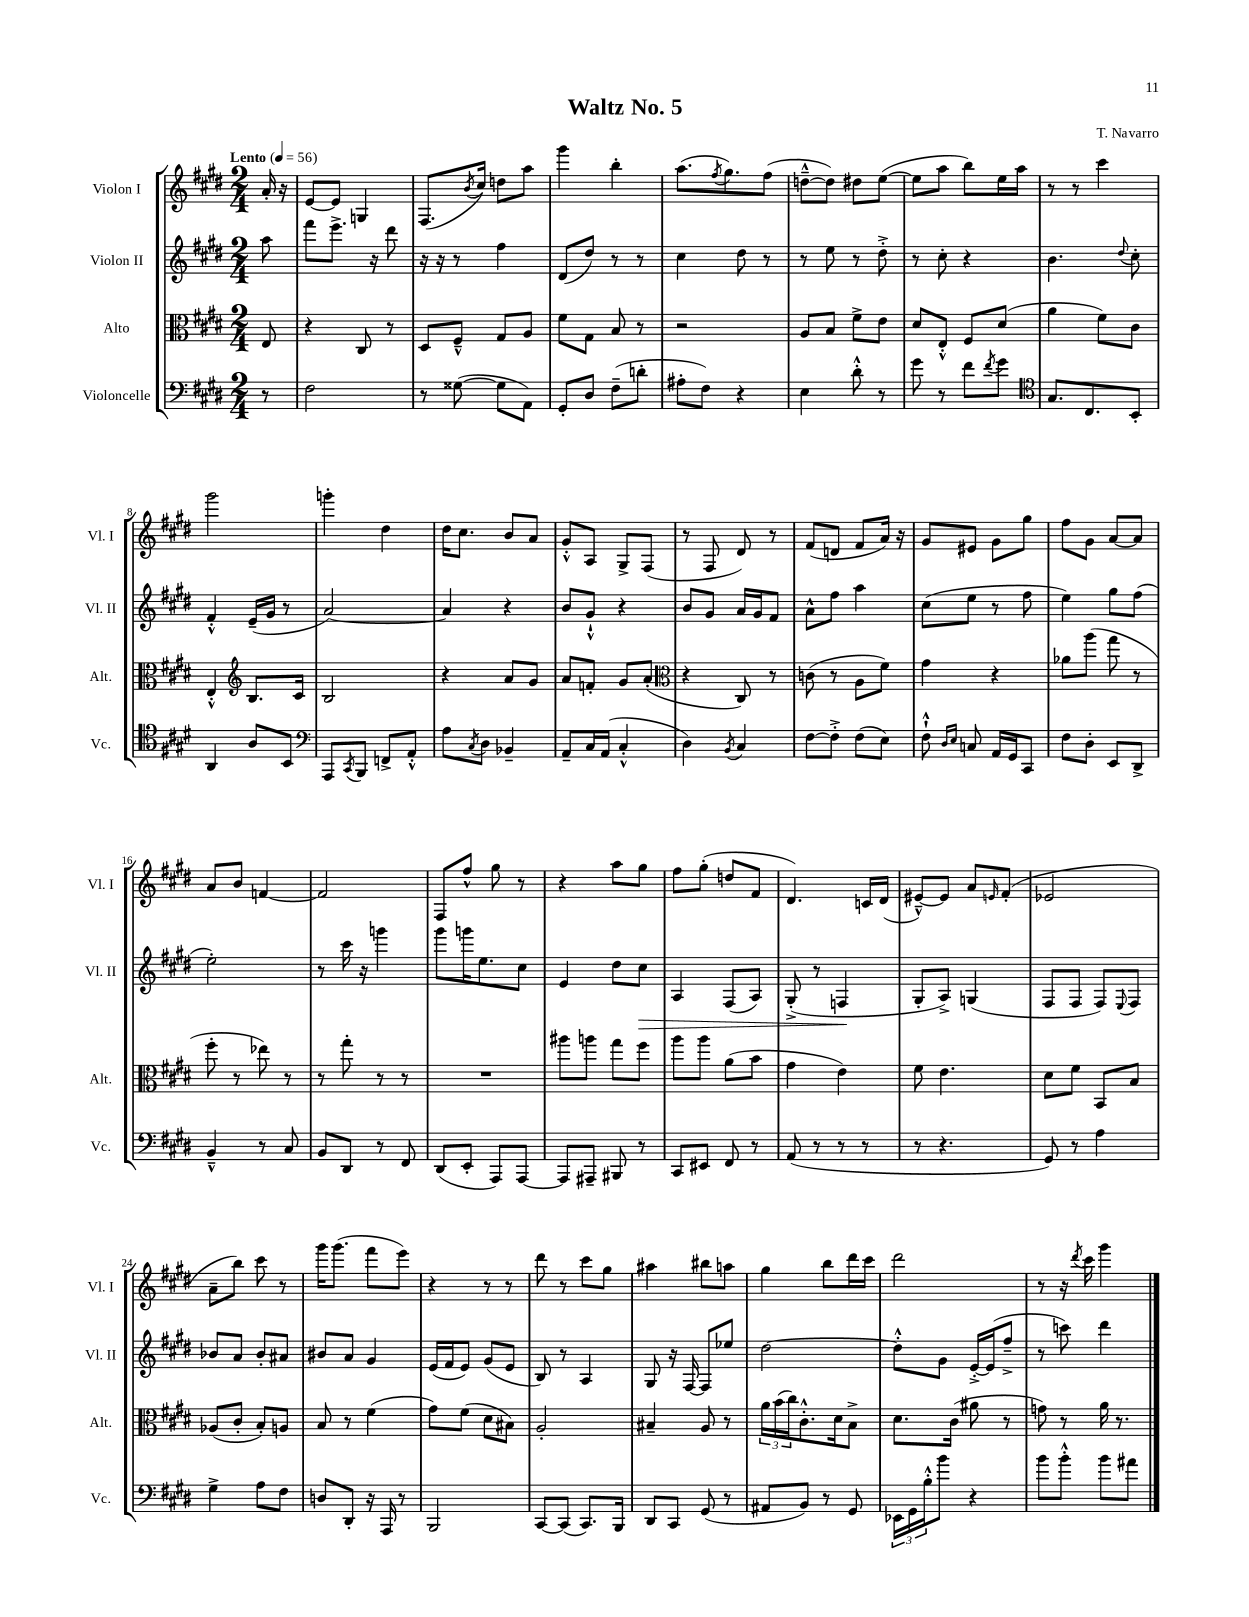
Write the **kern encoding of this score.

**kern	**kern	**kern	**kern
*staff4	*staff3	*staff2	*staff1
*clefF4	*clefC3	*clefG2	*clefG2
*k[f#c#g#d#]	*k[f#c#g#d#]	*k[f#c#g#d#]	*k[f#c#g#d#]
*M2/4	*M2/4	*M2/4	*M2/4
*MM56	*MM56	*MM56	*MM56
8r	8E	8aa	16a'
.	.	.	16r
=	=	=	=
2F#	4r	8fff#	[8e
.	.	8.eee^	8e]
.	8C#	.	4G
.	.	16r	.
.	8r	8ddd#	.
=	=	=	=
8r	8D#	16r	(8.F#
.	.	16r	.
([8G##	8F#~^^	8r	.
.	.	.	8qb
.	.	.	16cc#)
8G##]	8G#	4ff#	8dd
8AA)	8A	.	8aa
=	=	=	=
8GG#'	8f#	(8d#	4ggg#
8D#	8G#	8dd#)	.
(8F#~	8B	8r	4bb'
8d'	8r	8r	.
=	=	=	=
8A#'	2r	4cc#	(8.aa
8F#)	.	.	.
.	.	.	8qff#
.	.	.	8.gg#)
4r	.	8dd#	.
.	.	8r	(8ff#
=	=	=	=
4E	8A	8r	[8dd~^^
.	8B	8ee	8dd])
8d#'^^	8f#^	8r	8dd#
8r	8e	8dd#'^	([8ee
=	=	=	=
8g#	8d#	8r	8ee]
8r	8E'^^	8cc#'	8aa
8f#	8F#	4r	8bb)
8qf#	.	.	.
8g#	(8d#	.	16ee
.	.	.	16aa
=	=	=	=
*clefC4	*	*	*
8.G#	4a	4.b	8r
.	.	.	8r
8.C#	.	.	.
.	8f#)	.	4ccc#
.	.	8qqdd#	.
8BB'	8c#	8cc#'	.
=	=	=	=
4AA	4E'^^	4f#'^^	2ggg#
*	*clefG2	*	*
8A	8.B	(16e~	.
.	.	16g#	.
8BB	.	8r	.
.	16c#	.	.
=	=	=	=
*clefF4	*	*	*
8AAA	2B	[2a)	4ggg'
8qCC#	.	.	.
8BBB	.	.	.
8FF^	.	.	4dd#
8AA'^^	.	.	.
=	=	=	=
8A	4r	4a]	16dd#
.	.	.	8.cc#
8qC#	.	.	.
8D#	.	.	.
4BB-~	8a	4r	8b
.	8g#	.	8a
=	=	=	=
8AA~	8a	8b	8g#'^^
16C#	8f'	8g#`^^	8A
(16AA	.	.	.
4C#'^^	8g#	4r	8G#^
.	(8a'	.	(8F#
=	=	=	=
*	*clefC3	*	*
4D#)	4r	8b	8r
.	.	8g#	8F#
8qBB	.	.	.
4C#	8C#)	16a	8d#)
.	.	16g#	.
.	8r	8f#	8r
=	=	=	=
[8F#	(8c	8a^^	(8f#
8F#'^]	8r	8ff#	8d
(8F#	8A	4aa	8f#
8E)	8f#)	.	16a)
.	.	.	16r
=	=	=	=
8F#`^^	4g#	(8cc#	8g#
16qqD#	.	.	.
16qqE	.	.	.
8C	.	8ee	8e#
16AA	4r	8r	8g#
16GG#	.	.	.
8CC#	.	8ff#	8gg#
=	=	=	=
8F#	8a-	4ee)	8ff#
8D#'	(8aa	.	8g#
8EE	8gg#	8gg#	[8a
8DD#^	8r	(8ff#	8a]
=	=	=	=
4BB~^^	8ff#'	2ee')	8a
.	8r	.	8b
8r	8ee-)	.	[4f
8C#	8r	.	.
=	=	=	=
8BB	8r	8r	2f]
8DD#	8gg#'	16ccc#	.
.	.	16r	.
8r	8r	4ggg	.
8FF#	8r	.	.
=	=	=	=
(8DD#	2r	8ggg#	8F#
8EE'	.	16ggg	8ff#^^
.	.	8.ee	.
8AAA)	.	.	8gg#
[8AAA	.	8cc#	8r
=	=	=	=
8AAA]	8aa#	4e	4r
8AAA#~	8aa	.	.
8BBB#	8gg#	8dd#	8aa
8r	8ff#	8cc#	8gg#
=	=	=	=
8CC#	8aa	4A	8ff#
8EE#	8aa	.	(8gg#'
8FF#	(8a	(8F#	8dd
8r	8b	8A)	8f#
=	=	=	=
(8AA	4g#	(8G#'^	4.d#)
8r	.	8r	.
8r	4e)	4F	.
8r	.	.	16c
.	.	.	(16d#
=	=	=	=
8r	8f#	8G#'	[8e#~^^)
4.r	4.e	8A^)	8e#]
.	.	(4G	8a
.	.	.	16qqe
.	.	.	(8f#'
=	=	=	=
8GG#)	8d#	8F#	2e-
8r	8f#	8F#	.
4A	8BB	8F#)	.
.	.	8qqE	.
.	8B	8F#	.
=	=	=	=
4G#^	(8A-	8b-	8a~
.	8c#'	8a	8bb)
8A	8B')	8b-'	8ccc#
8F#	8A	8a#	8r
=	=	=	=
8D	8B	8b#	16ggg#
.	.	.	(8.ggg#
8DD#'	8r	8a	.
16r	(4f#	4g#	8fff#
16AAA	.	.	.
8r	.	.	8eee)
=	=	=	=
2BBB	8g#)	(16e	4r
.	.	16f#	.
.	(8f#	8e)	.
.	8d#	(8g#	8r
.	8B#)	8e	8r
=	=	=	=
[8CC#	2A'	8B)	8ddd#
(8CC#]	.	8r	8r
8.CC#)	.	4A	8ccc#
.	.	.	8gg#
16BBB	.	.	.
=	=	=	=
8DD#	4B#~	8G#	4aa#
8CC#	.	16r	.
.	.	[16F#	.
(8GG#	8A	8F#]	8bb#
8r	8r	8ee-	8aa
=	=	=	=
8AA#	24a	[2dd#	4gg#
.	(24b	.	.
.	24cc#)	.	.
8BB)	8.c#'^^	.	.
8r	.	.	8bb
.	16d#	.	.
8GG#	8B^	.	16ddd#
.	.	.	16ccc#
=	=	=	=
24EE-	8.d#	8dd#'^^]	2ddd#
24GG#	.	.	.
24B'^^	.	.	.
8b	.	8g#	.
.	(16c#	.	.
4r	8a#	[16e'^	.
.	.	(16e]	.
.	8r	8ff#~^	.
=	=	=	=
8b	8g)	8r	8r
8b'^^	8r	8ccc)	16r
.	.	.	8qddd#
.	.	.	16ccc#
8b	16a	4ddd#	4ggg#
.	8.r	.	.
8a#	.	.	.
==	==	==	==
*-	*-	*-	*-
